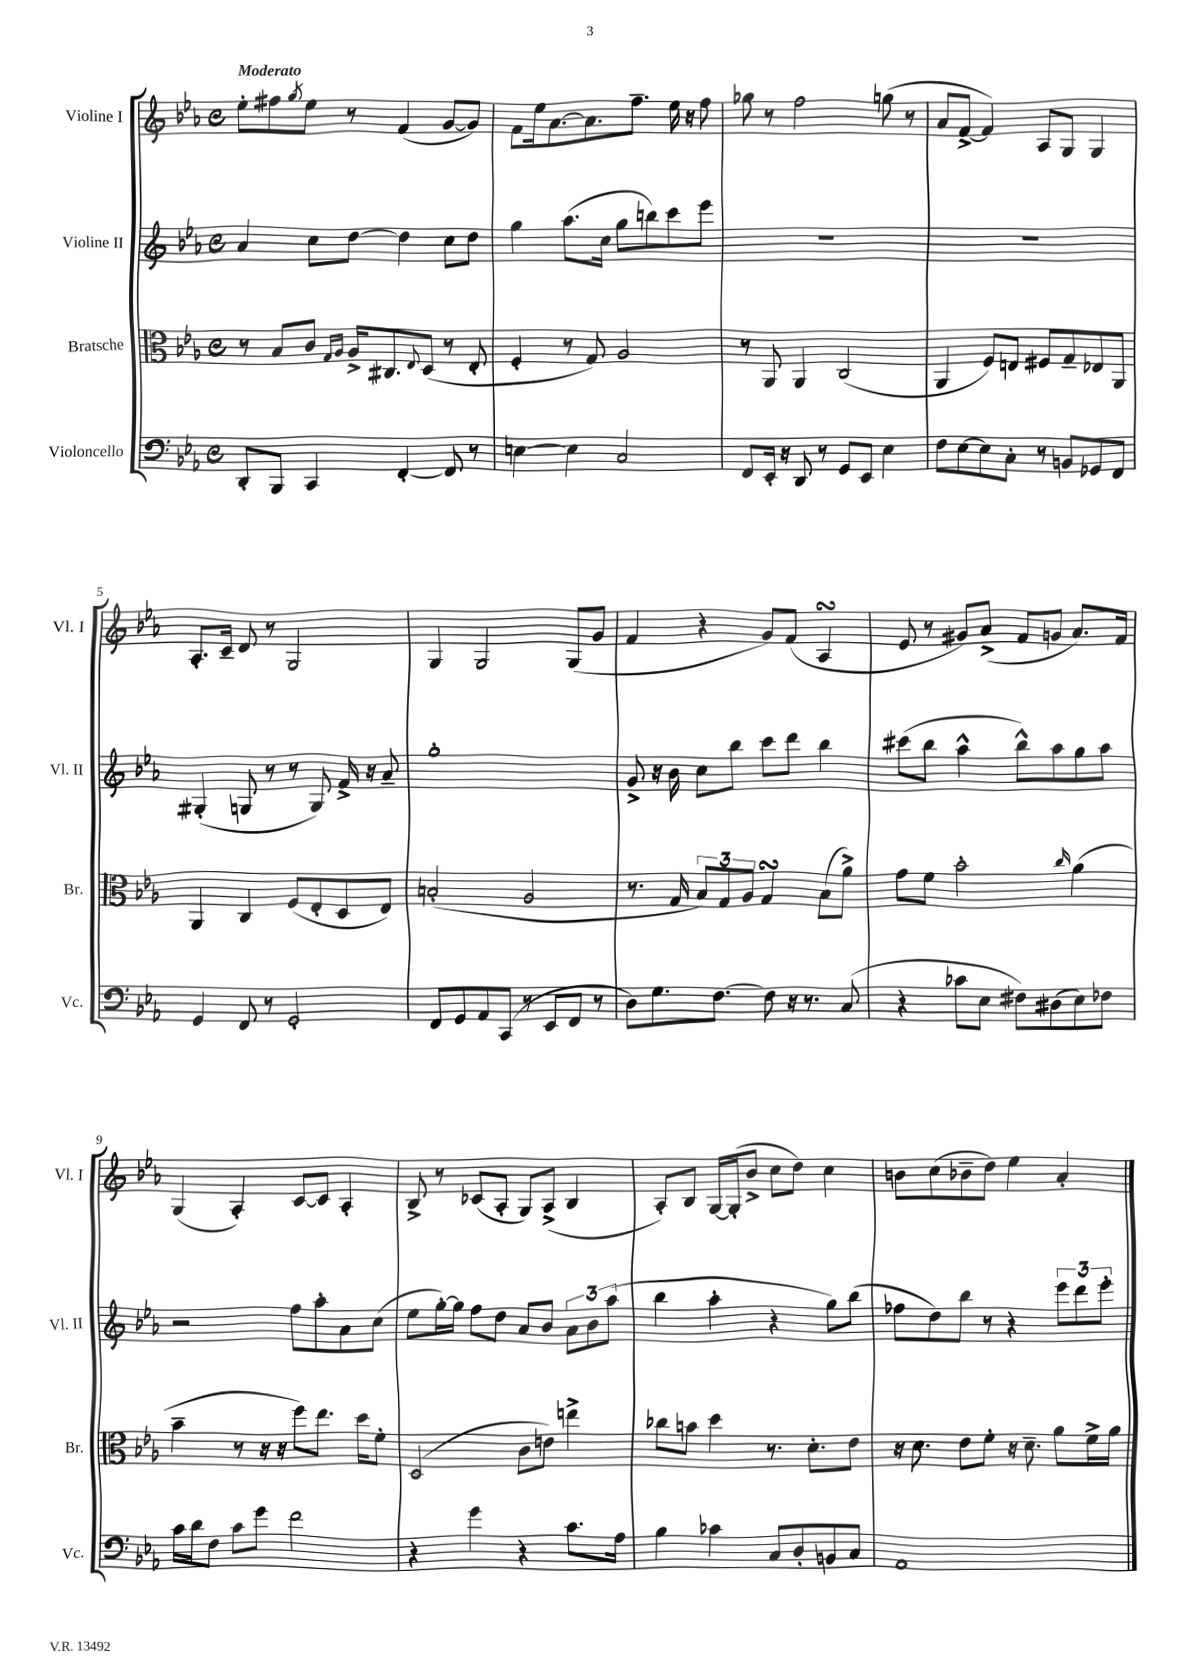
<<
\new StaffGroup <<
\new Staff = "s0" \with { instrumentName = "Violine I" shortInstrumentName = "Vl. I" } {
    \clef treble \key ees \major \defaultTimeSignature \time 4/4 \tempo "Moderato"
    ees''8-. fis''8 \acciaccatura { g''8 } ees''8 r8 f'4( g'8~ g'8) |
    f'8 ees''16 aes'8.~ aes'8. f''8.-- ees''16 r16 f''8 |
    ges''8 r8 f''2 g''8( r8 |
    aes'8 f'8~-> f'4) aes8 g8 g4 |
    aes8.-. c'16-- d'8 r8 g2 |
    g4 g2 g8( g'8 |
    f'4 r4 g'8) f'8( aes4\turn |
    ees'8 r8 gis'8) aes'8->( f'8 g'8 aes'8.) f'16 |
    g4( aes4-.) c'8~ c'8 aes4-. |
    bes8-> r8 ces'8( aes8-. g8) aes8->( bes4 |
    aes8-.) bes8 g16~ g16-.( bes'8-> c''8 d''8) c''4 |
    b'8 c''8( bes'8-- d''8) ees''4 aes'4-. \bar "|." |
}
\new Staff = "s1" \with { instrumentName = "Violine II" shortInstrumentName = "Vl. II" } {
    \clef treble \key ees \major \defaultTimeSignature \time 4/4
    aes'4 c''8 d''8~ d''4 c''8 d''8 |
    g''4 aes''8.( c''16 g''8 b''8) c'''8 ees'''8 |
    R1 |
    R1 |
    gis4-.( g8 r8 r8 g8) f'16-> r16 aes'8-- |
    g''1-. |
    g'8-> r16 bes'16 c''8 bes''8 c'''8 d'''8 bes''4 |
    cis'''8( bes''8 aes''4-^ bes''8-^) aes''8 g''8 aes''8 |
    r2 f''8 aes''8-. aes'8 c''8( |
    ees''8 g''16~-.) g''16 f''8 d''8 aes'8 bes'8 \tuplet 3/2 { aes'8 bes'8 aes''8( } |
    bes''4 aes''4-. r4 g''8) bes''8( |
    fes''8 d''8) bes''8 r8 r4 \tuplet 3/2 { ees'''8 d'''8 ees'''8-. } \bar "|." |
}
\new Staff = "s2" \with { instrumentName = "Bratsche" shortInstrumentName = "Br." } {
    \clef alto \key ees \major \defaultTimeSignature \time 4/4
    r8 bes8 c'8 \grace { g16 aes16 } aes16-> cis8. \appoggiatura { ees8 } d8( r8 ees8-. |
    f4-. r8 g8) aes2 |
    r8 aes,8 aes,4 c2( |
    aes,4 f8) e8 fis8 g8-- ees8 aes,8 |
    aes,4 c4 f8( ees8-. d8 ees8) |
    b2-.( aes2 |
    r8. g16 \tuplet 3/2 { bes8) g8 aes8 } g4\turn bes8( aes'8->) |
    g'8 f'8 bes'2-. \grace { c''16 } aes'4( |
    bes'4-- r8 r16 r16 f''8) ees''8. d''16 f'8-. |
    d2( c'8 e'8) e''4-> |
    ces''8 b'8 d''4 r8. d'8.-. ees'8 |
    r16 d'8. ees'8 f'8-. r16 d'8.-- aes'8 f'16-> aes'16 \bar "|." |
}
\new Staff = "s3" \with { instrumentName = "Violoncello" shortInstrumentName = "Vc." } {
    \clef bass \key ees \major \defaultTimeSignature \time 4/4
    d,8-. bes,,8 c,4 f,4~-. f,8 r8 |
    e4~ e4 c2 |
    f,8 ees,16-. r16 d,8 r8 g,8 ees,8 ees4 |
    f8 ees8~ ees8 c8-. r8 b,8 ges,8 f,8 |
    g,4 f,8 r8 g,2-. |
    f,8 g,8 aes,8 c,8( r8 ees,8 f,8 r8 |
    d8) g8. f8.~ f8 r16 r8. c8( |
    r4 ces'8 ees8 fis8) dis8( ees8) fes8 |
    c'16 d'16 f8 c'8 g'8 f'2 |
    r4 g'4 r4 c'8. aes16 |
    bes4 ces'4 c8 d8-. b,8 c8 |
    aes,1 \bar "|." |
}
>>
>>
